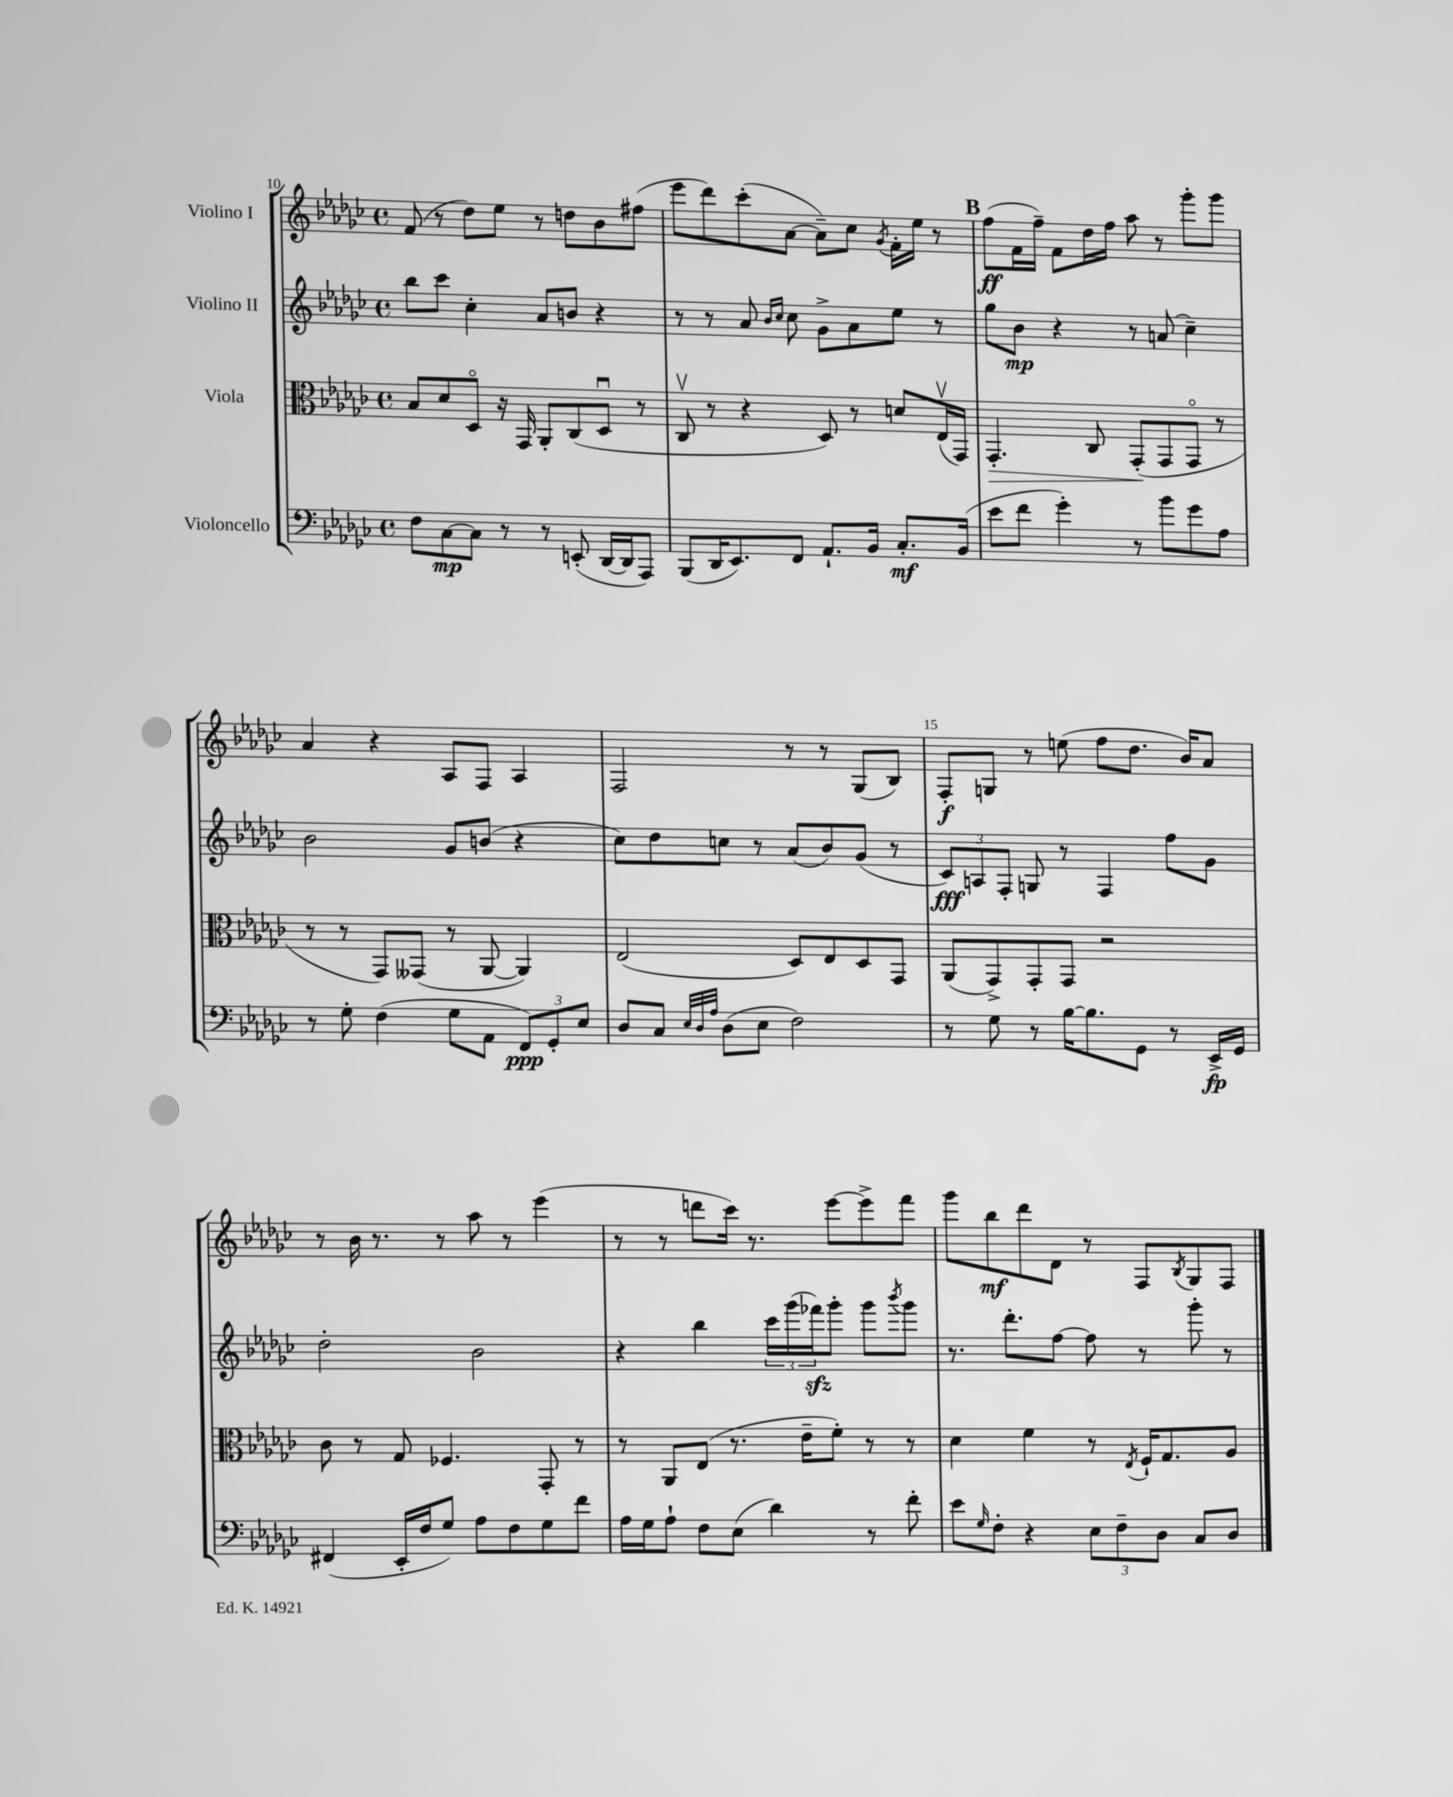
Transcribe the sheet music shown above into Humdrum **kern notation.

**kern	**dynam	**kern	**dynam	**kern	**dynam	**kern	**dynam
*part4	*part4	*part3	*part3	*part2	*part2	*part1	*part1
*staff4	*staff4	*staff3	*staff3	*staff2	*staff2	*staff1	*staff1
*I"Violoncello	*	*I"Viola	*	*I"Violino II	*	*I"Violino I	*
*clefF4	*	*clefC3	*	*clefG2	*	*clefG2	*
*k[b-e-a-d-g-c-]	*	*k[b-e-a-d-g-c-]	*	*k[b-e-a-d-g-c-]	*	*k[b-e-a-d-g-c-]	*
*M4/4	*	*M4/4	*	*M4/4	*	*M4/4	*
*met(c)	*	*met(c)	*	*met(c)	*	*met(c)	*
=10	=10	=10	=10	=10	=10	=10	=10
8F\L	.	8B-/L	.	8bb-\L	.	(8f/	.
[8C-\	mp	8d-/	.	8ccc-\J	.	8r	.
8C-\J]	.	8D-/J	.	4cc-'\	.	8dd-\L)	.
8r	.	16r	.	.	.	8ee-\J	.
.	.	16GG-/	.	.	.	.	.
8r	.	8AA-'/L	.	8a-/L	.	8r	.
(8EEn'/	.	(8C-/	.	8bn/J	.	8ddn\L	.
[16DD-/LL	.	8D-u/J	.	4r	.	8b-\	.
16DD-/J]	.	.	.	.	.	.	.
8AAA-/J)	.	8r	.	.	.	(8ff#X\J	.
=11	=11	=11	=11	=11	=11	=11	=11
(8BBB-/L	.	8C-v/	.	8r	.	8eee-\L	.
16DD-/K	.	8r	.	8r	.	8ddd-\)	.
8.EE-/)	.	.	.	.	.	.	.
.	.	4r	.	8a-/	.	(8ccc-'\	.
.	.	.	.	16qqb-/LL	.	.	.
.	.	.	.	16qqcc-/JJ	.	.	.
8FF/J	.	.	.	8cc-\	.	[8a-\J	.
8.AA-`/L	.	8D-/)	.	8g-^\L	.	8a-~\L])	.
.	.	8r	.	8a-\	.	8cc-\J	.
16BB-/Jk	.	.	.	.	.	.	.
.	.	.	.	.	.	8qg-/	.
8.C-'/L	mf	8dn/L	.	8ee-\J	.	16f'\LL	.
.	.	.	.	.	.	16ee-\JJ	.
.	.	(16E-v/L	.	8r	.	8r	.
(16BB-/Jk	.	16GG-/JJ)	.	.	.	.	.
!!LO:REH:place=s1:t=B
=12	=12	=12	=12	=12	=12	=12	=12
!	!	!	!LO:HP:b	!	!	!	!
8e-\L	.	4.GG-'/	>	8gg-\L	.	(8ff\L	ff
8f\J	.	.	.	8b-\J	mp	16f\L	.
.	.	.	.	.	.	16ff~\JJ)	.
4g-'\)	.	.	.	4r	.	8f\L	.
.	.	8C-/	.	.	.	16dd-\L	.
.	.	.	.	.	.	16ff\JJ	.
8r	.	(8GG-'/L	.	8r	.	8aa-\	.
8b-\L	.	8GG-/	]	(8an/	.	8r	.
8g-\	.	8GG-/J	.	4cc-~\)	.	8ggg-'\L	.
8A-\J	.	8r	.	.	.	8ggg-\J	.
!!LO:LB:g=z
=13	=13	=13	=13	=13	=13	=13	=13
8r	.	8r	.	2b-\	.	4a-/	.
8G-'\	.	8r	.	.	.	.	.
(4F\	.	8GG-/L)	.	.	.	4r	.
.	.	(8GG--X/J	.	.	.	.	.
8G-\L	.	8r	.	8g-/L	.	8A-/L	.
8AA-\J	.	[8AA-/	.	(8bn/J	.	8F/J	.
12FF/L)	ppp	4AA-/])	.	4r	.	4A-/	.
12GG-'/	.	.	.	.	.	.	.
12E-/J	.	.	.	.	.	.	.
=14	=14	=14	=14	=14	=14	=14	=14
8D-/L	.	(2E-/	.	8cc-\L)	.	2F/	.
8C-/J	.	.	.	8dd-\	.	.	.
32qqE-/LLL	.	.	.	.	.	.	.
32qqD-/	.	.	.	.	.	.	.
32qqA-/JJJ	.	.	.	.	.	.	.
(8D-\L	.	.	.	8ccn\J	.	.	.
8E-\J	.	.	.	8r	.	.	.
2F\)	.	8D-/L)	.	(8a-/L	.	8r	.
.	.	8E-/	.	8b-/)	.	8r	.
.	.	8D-/	.	(8g-/J	.	(8G-/L	.
.	.	8GG-/J	.	8r	.	8B-/J)	.
=15	=15	=15	=15	=15	=15	=15	=15
8r	.	(8AA-/L	.	12c-/L)	fff	8F'/L	f
.	.	.	.	12An/	.	.	.
8G-\	.	8GG-^/)	.	.	.	8Gn/J	.
.	.	.	.	12F'/J	.	.	.
8r	.	8GG-'/	.	8Gn/	.	8r	.
[16B-\KL	.	8GG-/J	.	8r	.	(8een\	.
8.B-\]	.	.	.	.	.	.	.
.	.	2r	.	4F/	.	8ff\L	.
8GG-\J	.	.	.	.	.	8.dd-\J	.
8r	.	.	.	8ff\L	.	.	.
.	.	.	.	.	.	16b-/KL)	.
16EE-^/LL	fp	.	.	8g-\J	.	8a-/J	.
16GG-/JJ	.	.	.	.	.	.	.
!!LO:LB:g=z
=16	=16	=16	=16	=16	=16	=16	=16
(4FF#X/	.	8c-\	.	2dd-'\	.	8r	.
.	.	8r	.	.	.	16b-\	.
.	.	.	.	.	.	8.r	.
16EE-'/LL	.	8G-/	.	.	.	.	.
16F/J	.	.	.	.	.	.	.
8G-/J)	.	4.F-X/	.	.	.	8r	.
8A-\L	.	.	.	2b-\	.	8aa-\	.
8F\	.	.	.	.	.	8r	.
8G-\	.	8GG-'/	.	.	.	(4eee-\	.
8f\J	.	8r	.	.	.	.	.
=17	=17	=17	=17	=17	=17	=17	=17
16A-\LL	.	8r	.	4r	.	8r	.
16G-\J	.	.	.	.	.	.	.
8A-`\J	.	8AA-/L	.	.	.	8r	.
8F\L	.	(8E-/J	.	4bb-\	.	8dddn\L	.
(8E-\J	.	8.r	.	.	.	16ccc-\Jk)	.
.	.	.	.	.	.	8.r	.
4d-\)	.	.	.	24ccc-\LL	.	.	.
.	.	.	.	(24ggg-\	.	.	.
.	.	16e-~\KL	.	.	.	.	.
.	.	.	.	24fff-Xzz\J)	.	.	.
.	.	8f'\J)	.	8ggg-'\J	.	[8eee-\L	.
8r	.	8r	.	8ggg-\L	.	8eee-^\]	.
.	.	.	.	8qbbb-/	.	.	.
8f'\	.	8r	.	8ggg-\J	.	8fff\J	.
=18	=18	=18	=18	=18	=18	=18	=18
8e-\L	.	4d-\	.	8.r	.	8ggg-\L	.
16qqG-/	.	.	.	.	.	.	.
8F'\J	.	.	.	.	.	8bb-\	mf
.	.	.	.	8.ddd-'\L	.	.	.
4r	.	4f\	.	.	.	8ddd-\	.
.	.	.	.	[8ff\J	.	8d-\J	.
12E-\L	.	8r	.	8ff\]	.	8r	.
12F~\	.	.	.	.	.	.	.
.	.	8qE-/	.	.	.	.	.
.	.	16F`/KL	.	8r	.	8F/L	.
12D-\J	.	.	.	.	.	.	.
.	.	8.G-/	.	.	.	.	.
.	.	.	.	.	.	8qB-/	.
8C-/L	.	.	.	8ggg-'\	.	8G-/	.
8D-/J	.	8A-/J	.	8r	.	8F/J	.
==	==	==	==	==	==	==	==
*-	*-	*-	*-	*-	*-	*-	*-
